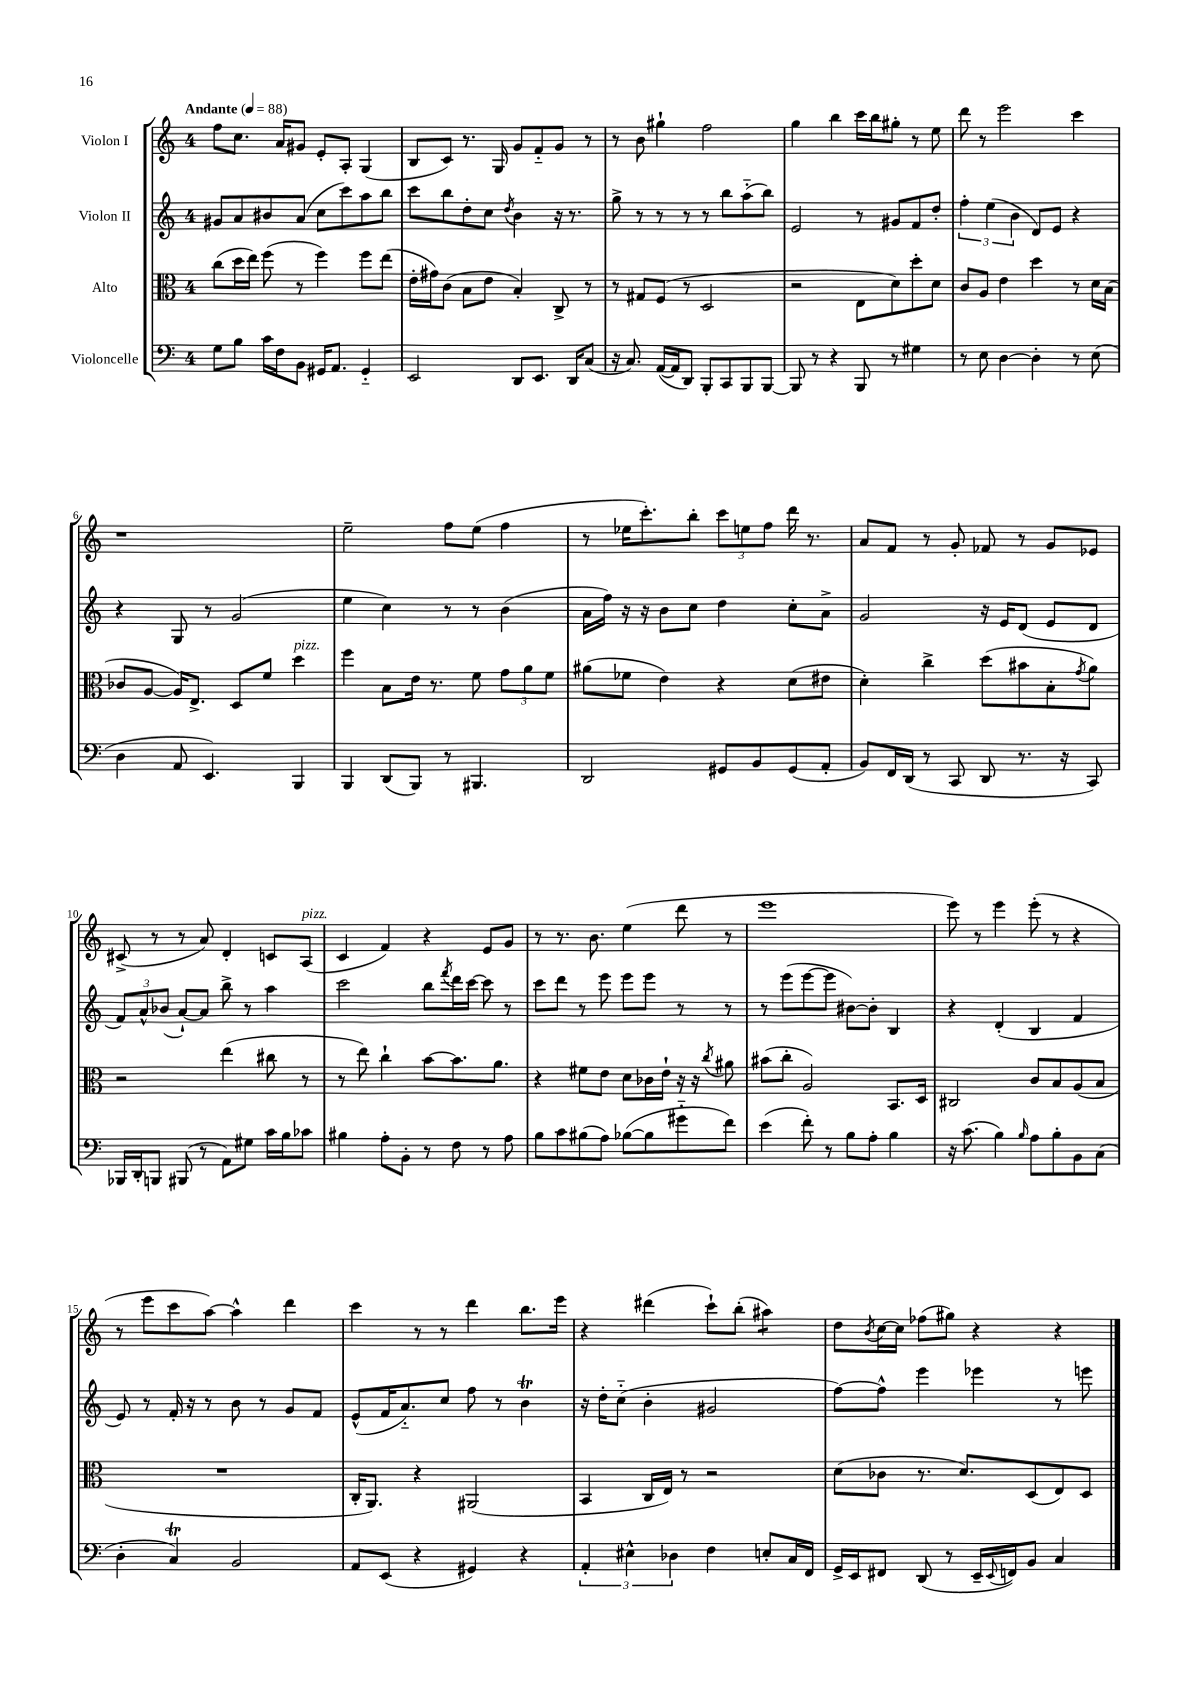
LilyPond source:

<<
\new StaffGroup <<
\new Staff = "s0" \with { instrumentName = "Violon I" } {
    \clef treble \key c \major \once \override Staff.TimeSignature.style = #'single-digit \time 4/4 \tempo "Andante" 4 = 88
    f''8 c''8. a'16 gis'8 e'8-. a8-. g4( |
    b8 c'8) r8. g16 g'8 f'8-_ g'8 r8 |
    r8 b'8 gis''4-! f''2 |
    g''4 b''4 c'''16 b''16 gis''8-. r8 e''8 |
    d'''8 r8 e'''2 c'''4 |
    r1 |
    e''2-- f''8 e''8( f''4 |
    r8 ees''16 c'''8.-.) b''8-. \tuplet 3/2 { c'''8 e''8 f''8 } d'''16 r8. |
    a'8 f'8 r8 g'8-. fes'8 r8 g'8 ees'8 |
    cis'8->( r8 r8 a'8) d'4-. c'8 a8^\markup { \italic "pizz." }( |
    c'4 f'4) r4 e'8 g'8 |
    r8 r8. b'8. e''4( d'''8 r8 |
    e'''1 |
    e'''8) r8 e'''4 e'''8-.( r8 r4 |
    r8 e'''8 c'''8 a''8~) a''4-^ d'''4 |
    c'''4 r8 r8 d'''4 b''8. e'''16 |
    r4 dis'''4( c'''8-!) b''8-.( ais''4:8) |
    d''8 \acciaccatura { b'8 } c''16~ c''16 fes''8( gis''8) r4 r4 \bar "|." |
}
\new Staff = "s1" \with { instrumentName = "Violon II" } {
    \clef treble \key c \major \once \override Staff.TimeSignature.style = #'single-digit \time 4/4
    gis'8 a'8 bis'8 a'8( c''8 c'''8) a''8 b''8 |
    c'''8 b''8 d''8-. c''8 \acciaccatura { d''8 } b'4 r16 r8. |
    g''8-> r8 r8 r8 r8 b''8 a''8-_( b''8) |
    e'2 r8 gis'8 f'8 d''8-. |
    \tuplet 3/2 { f''4-. e''4( b'4 } d'8) e'8 r4 |
    r4 g8 r8 g'2( |
    e''4 c''4) r8 r8 b'4( |
    a'16 f''16) r16 r16 b'8 c''8 d''4 c''8-. a'8-> |
    g'2 r16 e'16 d'8( e'8 d'8 |
    \tuplet 3/2 { f'8) a'8-^ bes'8( } a'8~-!) a'8 b''8-> r8 a''4 |
    c'''2 b''8 \acciaccatura { f'''8 } d'''16 c'''16~ c'''8 r8 |
    c'''8 d'''8 r8 e'''8 e'''8 e'''8 r8 r8 |
    r8 e'''8( e'''8~ e'''8 bis'8~) bis'8-. b4 |
    r4 d'4-.( b4 f'4 |
    e'8) r8 f'16-. r16 r8 b'8 r8 g'8 f'8 |
    e'8-^( f'16 a'8.-_) c''8 f''8 r8 b'4\trill |
    r16 d''16-. c''8-_( b'4-. gis'2 |
    f''8~) f''8-^ e'''4 ees'''4 r8 e'''8 \bar "|." |
}
\new Staff = "s2" \with { instrumentName = "Alto" } {
    \clef alto \key c \major \once \override Staff.TimeSignature.style = #'single-digit \time 4/4
    c''8( d''16 e''16) f''8( r8 f''4) f''8 e''8( |
    e'16-. gis'16) c'8( b8 e'8 b4-.) c8-> r8 |
    r8 gis8 f8( r8 d2 |
    r2 e8 d'8) d''8-. d'8 |
    c'8 a8 e'4 d''4 r8 d'16 b16( |
    ces'8 a8~ a16) e8.-> d8 f'8 d''4^\markup { \italic "pizz." } |
    f''4 b8 e'16 r8. f'8 \tuplet 3/2 { g'8 a'8 f'8 } |
    ais'8( fes'8 e'4) r4 d'8( eis'8 |
    d'4-.) c''4-> d''8( bis'8 b8-. \acciaccatura { g'8 } a'8) |
    r2 e''4( cis''8 r8 |
    r8 e''8) c''4-! b'8~ b'8. a'8. |
    r4 fis'8 e'8 d'8 ces'16 e'16-! r16 r16 \acciaccatura { c''8 } ais'8 |
    bis'8( c''8-. a2) b,8. d16 |
    cis2 c'8 b8 a8( b8 |
    R1 |
    c16-. a,8.) r4 ais,2( |
    b,4 c16 e16) r8 r2 |
    d'8( ces'8 r8. d'8.) d8( e8) d8 \bar "|." |
}
\new Staff = "s3" \with { instrumentName = "Violoncelle" } {
    \clef bass \key c \major \once \override Staff.TimeSignature.style = #'single-digit \time 4/4
    g8 b8 c'16 f16 b,8 gis,16 a,8. gis,4-_ |
    e,2 d,8 e,8. d,16 c8( |
    r16 c8.) a,16~( a,16 d,8) b,,8-. c,8 b,,8 b,,8~ |
    b,,8 r8 r4 b,,8 r8 gis4 |
    r8 e8 d4~ d4-. r8 e8( |
    d4 a,8 e,4.) b,,4 |
    b,,4 d,8( b,,8) r8 bis,,4. |
    d,2 gis,8 b,8 gis,8( a,8-. |
    b,8) f,16 d,16( r8 c,8 d,8 r8. r16 c,8) |
    bes,,16 d,16-. b,,8 bis,,8( r8 a,8) gis8 c'16 b16 ces'8 |
    bis4 a8-. b,8-. r8 f8 r8 a8 |
    b8 c'8 bis8( a8) bes8~( bes8 gis'8-_ f'8) |
    e'4( f'8-.) r8 b8 a8-. b4 |
    r16 c'8.( b4) \grace { b16 } a8 b8-. b,8 c8( |
    d4-. c4\trill) b,2 |
    a,8 e,8( r4 gis,4) r4 |
    \tuplet 3/2 { a,4-. eis4-^ des4 } f4 e8-. c16 f,16 |
    g,16-> e,16 fis,8 d,8( r8 e,16-- \appoggiatura { e,8 } f,16) b,8 c4 \bar "|." |
}
>>
>>
